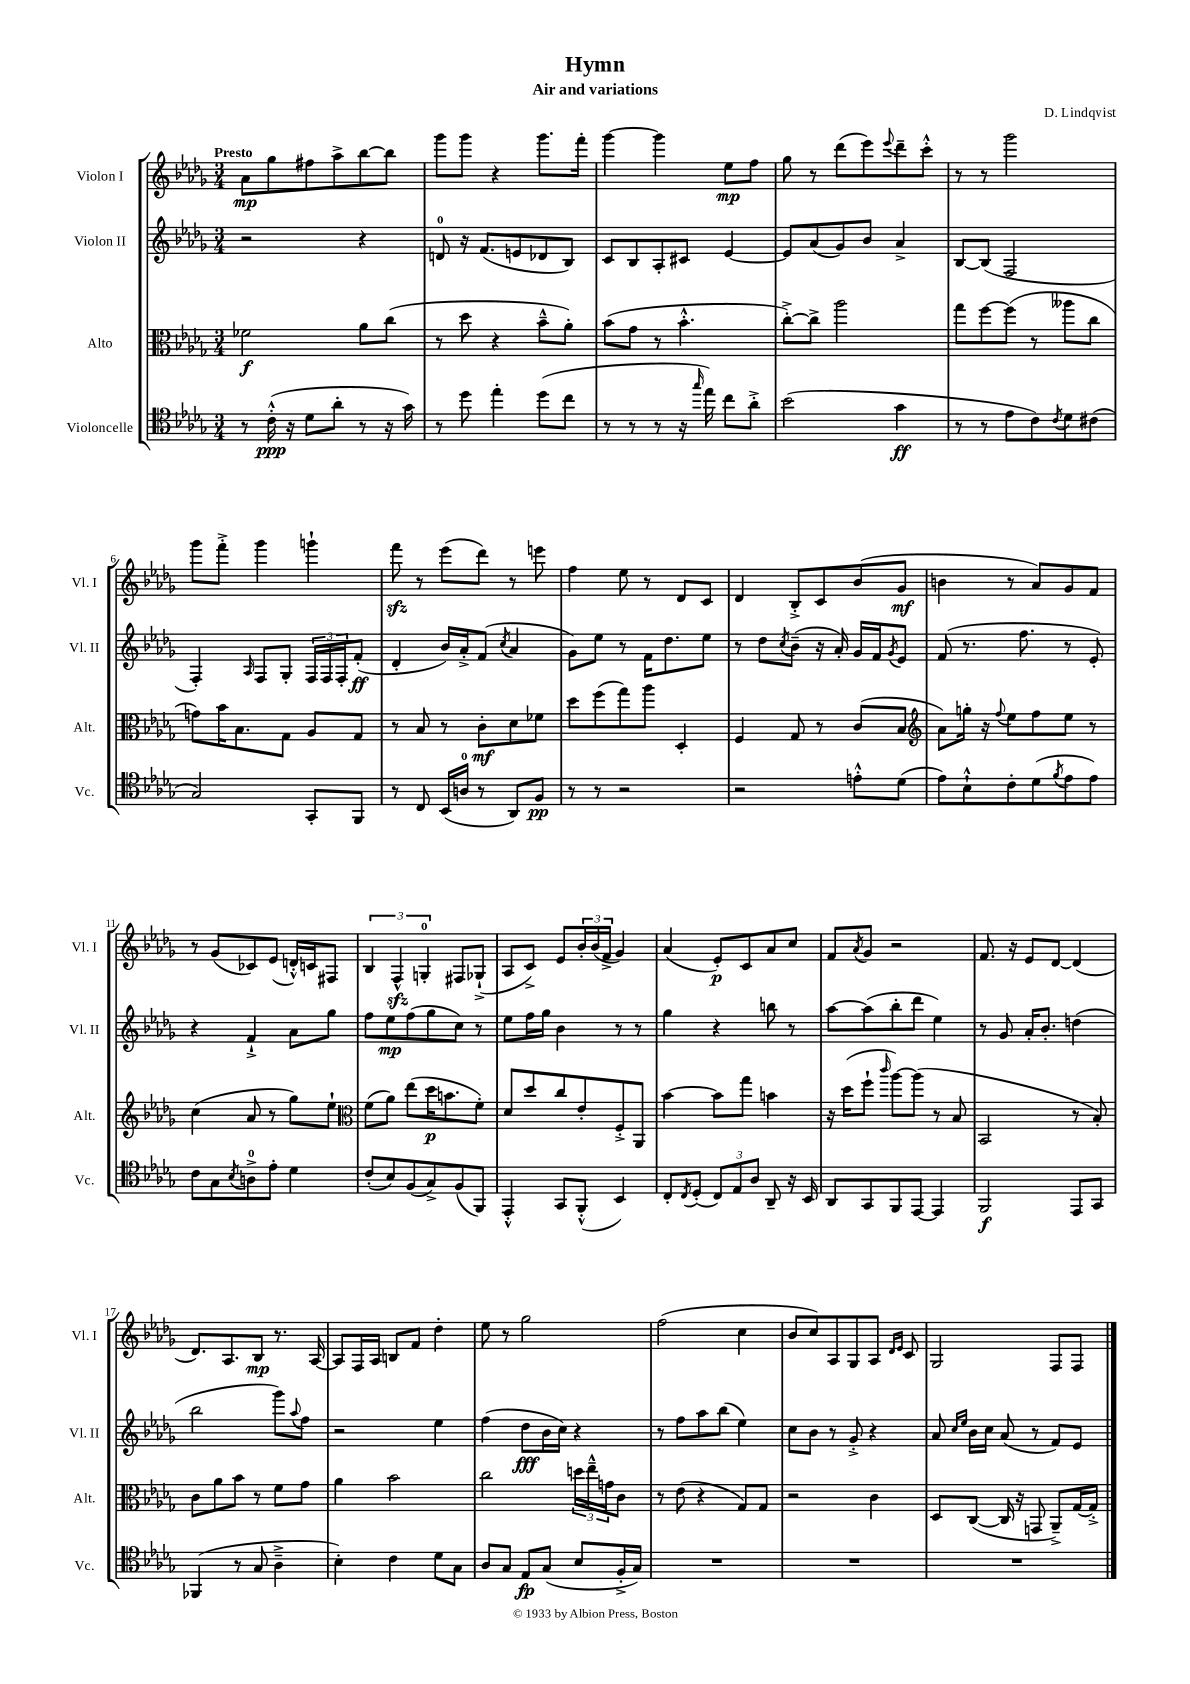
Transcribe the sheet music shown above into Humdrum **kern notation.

**kern	**dynam	**kern	**dynam	**kern	**dynam	**kern	**dynam
*part4	*part4	*part3	*part3	*part2	*part2	*part1	*part1
*staff4	*staff4	*staff3	*staff3	*staff2	*staff2	*staff1	*staff1
*I"Violoncelle	*	*I"Alto	*	*I"Violon II	*	*I"Violon I	*
*I'Vc.	*	*I'Alt.	*	*I'Vl. II	*	*I'Vl. I	*
*clefC4	*	*clefC3	*	*clefG2	*	*clefG2	*
*k[b-e-a-d-g-]	*	*k[b-e-a-d-g-]	*	*k[b-e-a-d-g-]	*	*k[b-e-a-d-g-]	*
*M3/4	*	*M3/4	*	*M3/4	*	*M3/4	*
=1	=1	=1	=1	=1	=1	=1	=1
!	!	!	!	!	!	!LO:TX:a:B:t=Presto	!
8r	.	2f-X\	f	2r	.	8a-\L	mp
(16c'^^\	ppp	.	.	.	.	8gg-\	.
16r	.	.	.	.	.	.	.
8d-\L	.	.	.	.	.	8ff#X\	.
8a-'\J	.	.	.	.	.	8aa-^\	.
8r	.	8a-\L	.	4r	.	[8bb-\	.
16r	.	(8cc\J	.	.	.	8bb-\J]	.
16g-\)	.	.	.	.	.	.	.
=2	=2	=2	=2	=2	=2	=2	=2
8r	.	8r	.	8dn/	.	8ggg-\L	.
8dd-\	.	8dd-\	.	16r	.	8ggg-\J	.
.	.	.	.	(8.f/L	.	.	.
4ee-'\	.	4r	.	.	.	4r	.
.	.	.	.	8en/	.	.	.
(8dd-\L	.	8b-~^^\L	.	8d-X/	.	8.ggg-\L	.
8cc\J	.	8a-'\J)	.	8B-/J)	.	.	.
.	.	.	.	.	.	16fff'\Jk	.
=3	=3	=3	=3	=3	=3	=3	=3
8r	.	(8b-\L	.	8c/L	.	[4ggg-\	.
8r	.	8g-\J	.	8B-/	.	.	.
8r	.	8r	.	8A-'/	.	4ggg-\]	.
16r	.	4.b-'^^\	.	8c#X/J	.	.	.
16qqgg-/	.	.	.	.	.	.	.
16ee-\)	.	.	.	.	.	.	.
8cc\L	.	.	.	[4e-/	.	8ee-\L	mp
8a-'^\J	.	.	.	.	.	8ff\J	.
=4	=4	=4	=4	=4	=4	=4	=4
(2b-\	.	[8cc'^\L)	.	8e-/L]	.	8gg-\	.
.	.	8cc^\J]	.	(8a-/	.	8r	.
.	.	2aa-\	.	8g-/)	.	(8ddd-\L	.
.	.	.	.	8b-/J	.	8eee-\)	.
.	.	.	.	.	.	8qqeee-/	.
4g-\	ff	.	.	4a-^/	.	8ddd-~\	.
.	.	.	.	.	.	8ccc'^^\J	.
=5	=5	=5	=5	=5	=5	=5	=5
8r	.	8gg-\L	.	[8B-/L	.	8r	.
8r	.	[8ff\	.	(8B-/J]	.	8r	.
8e-\L	.	(8ff\J]	.	2F/	.	2ggg-\	.
8c\)	.	8r	.	.	.	.	.
8qc/	.	.	.	.	.	.	.
8d-\	.	8aa--X\L	.	.	.	.	.
(8c#X\J	.	8cc\J	.	.	.	.	.
!!LO:LB:g=z
=6	=6	=6	=6	=6	=6	=6	=6
2G-/)	.	8gn\L)	.	4F'/)	.	8ggg-\L	.
.	.	16b-\K	.	.	.	8fff'^\J	.
.	.	8.B-\	.	.	.	.	.
.	.	.	.	16qqA-/	.	.	.
.	.	.	.	8F/L	.	4ggg-\	.
.	.	8G-\J	.	8G-'/J	.	.	.
8GG-'/L	.	8A-/L	.	24F/LL	.	4gggn`\	.
.	.	.	.	24F/	.	.	.
.	.	.	.	24F'/J	.	.	.
8FF/J	.	8G-/J	.	(8f'/J	ff	.	.
=7	=7	=7	=7	=7	=7	=7	=7
8r	.	8r	.	4d-'/	.	8fffzz\	.
8C/	.	8B-/	.	.	.	8r	.
(16BB-/LL	.	8r	.	16b-/LL)	.	(8eee-\L	.
16An/JJ	.	.	.	16a-'^/J	.	.	.
8r	.	8c'\L	mf	(8f/J	.	8ddd-\J)	.
.	.	.	.	8qcc/	.	.	.
8AA-/L)	.	8d-\	.	4a-/	.	8r	.
8F/J	pp	8f-X\J	.	.	.	8eeen\	.
=8	=8	=8	=8	=8	=8	=8	=8
8r	.	8dd-\L	.	8g-\L)	.	4ff\	.
8r	.	(8ff\	.	8ee-\J	.	.	.
2r	.	8gg-\)	.	8r	.	8ee-\	.
.	.	8aa-\J	.	16f\KL	.	8r	.
.	.	.	.	8.dd-\	.	.	.
.	.	4D-'/	.	.	.	8d-/L	.
.	.	.	.	8ee-\J	.	8c/J	.
=9	=9	=9	=9	=9	=9	=9	=9
2r	.	4F/	.	8r	.	4d-/	.
.	.	.	.	8dd-\L	.	.	.
.	.	.	.	8qcc/	.	.	.
.	.	8G-/	.	(8b-~\J	.	8B-'^/L	.
.	.	8r	.	16r	.	8c/	.
.	.	.	.	16a-'/)	.	.	.
8en'^^\L	.	(8c/L	.	16g-/LL	.	(8b-/	.
.	.	.	.	16f/J	.	.	.
.	.	.	.	8qg-/	.	.	.
(8d-\J	.	8B-/J	.	8e-/J	.	8g-/J	mf
=10	=10	=10	=10	=10	=10	=10	=10
*	*	*clefG2	*	*	*	*	*
8e-\L)	.	8a-\L)	.	(8f/	.	4bn\	.
8B-`^^\	.	16ggn'\Jk	.	8.r	.	.	.
.	.	16r	.	.	.	.	.
.	.	8qqff/	.	.	.	.	.
8c'\	.	8ee-\L	.	.	.	8r	.
.	.	.	.	8.ff\	.	.	.
(8d-\	.	8ff\	.	.	.	8a-/L)	.
8qf/	.	.	.	.	.	.	.
8e-\	.	8ee-\J	.	8r	.	8g-/	.
8e-\J)	.	8r	.	8e-'/)	.	8f/J	.
!!LO:LB:g=z
=11	=11	=11	=11	=11	=11	=11	=11
8c\L	.	(4cc\	.	4r	.	8r	.
8G-\	.	.	.	.	.	(8g-/L	.
8qB-/	.	.	.	.	.	.	.
8An^\	.	8a-/	.	4f`^/	.	8c-X/)	.
8e-'\J	.	8r	.	.	.	(8e-/J	.
4d-\	.	8gg-\L)	.	8a-\L	.	16dn'^^/LL)	.
.	.	.	.	.	.	16cn/J	.
.	.	8ee-`\J	.	8gg-\J	.	8F#X/J	.
=12	=12	=12	=12	=12	=12	=12	=12
*	*	*clefC3	*	*	*	*	*
(8c'/L	.	(8f\L	.	8ff\L	.	6B-/	.
8B-/)	.	8a-\J)	.	8ee-\	mp	.	.
.	.	.	.	.	.	6Fzz^^/	.
(8F/	.	(8ee-\L	.	(8ff\	.	.	.
.	.	.	.	.	.	6Gn'/	.
8G-^/)	.	16dd-\K	p	8gg-\	.	.	.
.	.	8.bn\	.	.	.	.	.
(8F/	.	.	.	8cc\J)	.	8F#X/L	.
8FF/J)	.	8f'\J)	.	8r	.	(8G-X`^/J	.
=13	=13	=13	=13	=13	=13	=13	=13
4EE-'^^/	.	8d-/L	.	8ee-\L	.	8A-/L	.
.	.	8dd-/	.	16ff\L	.	8c^/J)	.
.	.	.	.	16gg-\JJ	.	.	.
8GG-/L	.	8cc/	.	4b-\	.	8e-/L	.
(8FF'^^/J	.	8e-'/	.	.	.	24b-'/L	.
.	.	.	.	.	.	(24b-/	.
.	.	.	.	.	.	24f^/JJ	.
4BB-/)	.	8F'^/	.	8r	.	4g-/)	.
.	.	8AA-/J	.	8r	.	.	.
=14	=14	=14	=14	=14	=14	=14	=14
8C'/L	.	[4b-\	.	4gg-\	.	(4a-/	.
8qC/	.	.	.	.	.	.	.
(8D-'/J	.	.	.	.	.	.	.
12C/L)	.	8b-\L]	.	4r	.	8e-'/L)	p
12E-/	.	.	.	.	.	.	.
.	.	8gg-\J	.	.	.	8c/	.
12A-/J	.	.	.	.	.	.	.
8AA-~/	.	4bn\	.	8bbn\	.	8a-/	.
16r	.	.	.	8r	.	8cc/J	.
16BB-/	.	.	.	.	.	.	.
=15	=15	=15	=15	=15	=15	=15	=15
8AA-/L	.	16r	.	[8aa-\L	.	8f/L	.
.	.	(16dd-\KL	.	.	.	.	.
.	.	.	.	.	.	8qa-/	.
8GG-/	.	8ff`\J	.	(8aa-\]	.	8g-/J	.
.	.	16qqccc/	.	.	.	.	.
8FF/	.	[8aa-\L)	.	8bb-'\	.	2r	.
[8EE-/J	.	(8aa-\J]	.	8ddd-\J	.	.	.
4EE-/]	.	8r	.	4ee-\)	.	.	.
.	.	8B-/	.	.	.	.	.
=16	=16	=16	=16	=16	=16	=16	=16
2FF/	f	2BB-/	.	8r	.	8.f/	.
.	.	.	.	8g-/	.	.	.
.	.	.	.	.	.	16r	.
.	.	.	.	16a-'/KL	.	8e-/L	.
.	.	.	.	8.b-'/J	.	.	.
.	.	.	.	.	.	[8d-/J	.
8EE-/L	.	8r	.	(4ddn\	.	(4d-/]	.
8GG-/J	.	8B-'/)	.	.	.	.	.
!!LO:LB:g=z
=17	=17	=17	=17	=17	=17	=17	=17
(4FF-X/	.	8c\L	.	2bb-\	.	8.d-/L)	.
.	.	8a-\	.	.	.	.	.
.	.	.	.	.	.	8.A-/	.
8r	.	8b-\J	.	.	.	.	.
8G-/	.	8r	.	.	.	8B-/J	mp
4A-~^\	.	8f\L	.	8ggg-\L)	.	8.r	.
.	.	.	.	8qqaa-/	.	.	.
.	.	8g-\J	.	8ff\J	.	.	.
.	.	.	.	.	.	[16A-/	.
=18	=18	=18	=18	=18	=18	=18	=18
4B-'\)	.	4a-\	.	2r	.	8A-/L]	.
.	.	.	.	.	.	16F/L	.
.	.	.	.	.	.	16A-/JJ	.
4c\	.	2b-\	.	.	.	8Bn/L	.
.	.	.	.	.	.	8f/J	.
8d-\L	.	.	.	4ee-\	.	4dd-'\	.
8G-\J	.	.	.	.	.	.	.
=19	=19	=19	=19	=19	=19	=19	=19
8A-/L	.	2cc\	.	(4ff\	.	8ee-\	.
8G-/J	.	.	.	.	.	8r	.
8E-/L	fp	.	.	8dd-\L	fff	2gg-\	.
(8G-/J	.	.	.	16b-\L	.	.	.
.	.	.	.	16cc\JJ)	.	.	.
8B-/L	.	24ddn\LL	.	4r	.	.	.
.	.	24ee-~^^\	.	.	.	.	.
.	.	24gn\J	.	.	.	.	.
16F'^/L	.	8c\J	.	.	.	.	.
16G-/JJ)	.	.	.	.	.	.	.
=20	=20	=20	=20	=20	=20	=20	=20
2.r	.	8r	.	8r	.	(2ff\	.
.	.	(8e-\	.	8ff\L	.	.	.
.	.	4r	.	8aa-\	.	.	.
.	.	.	.	(8bb-\J	.	.	.
.	.	8G-/L)	.	4ee-\)	.	4cc\	.
.	.	8G-/J	.	.	.	.	.
=21	=21	=21	=21	=21	=21	=21	=21
2.r	.	2r	.	8cc\L	.	8b-/L	.
.	.	.	.	8b-\J	.	8cc/)	.
.	.	.	.	8r	.	8A-/	.
.	.	.	.	8g-'^/	.	8G-/	.
.	.	4c\	.	4r	.	8A-/J	.
.	.	.	.	.	.	16qqd-/LL	.
.	.	.	.	.	.	16qqe-/JJ	.
.	.	.	.	.	.	8c/	.
=22	=22	=22	=22	=22	=22	=22	=22
2.r	.	8D-/L	.	8a-/	.	2G-/	.
.	.	.	.	16qqcc/LL	.	.	.
.	.	.	.	16qqee-/JJ	.	.	.
.	.	([8C/J	.	16b-\LL	.	.	.
.	.	.	.	16cc\JJ	.	.	.
.	.	16C/]	.	(8a-/	.	.	.
.	.	16r	.	.	.	.	.
.	.	8GGn/	.	8r	.	.	.
.	.	8AA-~^/L)	.	8f/L)	.	8F/L	.
.	.	[16G-/L	.	8e-/J	.	8F/J	.
.	.	16G-'^/JJ]	.	.	.	.	.
==	==	==	==	==	==	==	==
*-	*-	*-	*-	*-	*-	*-	*-
